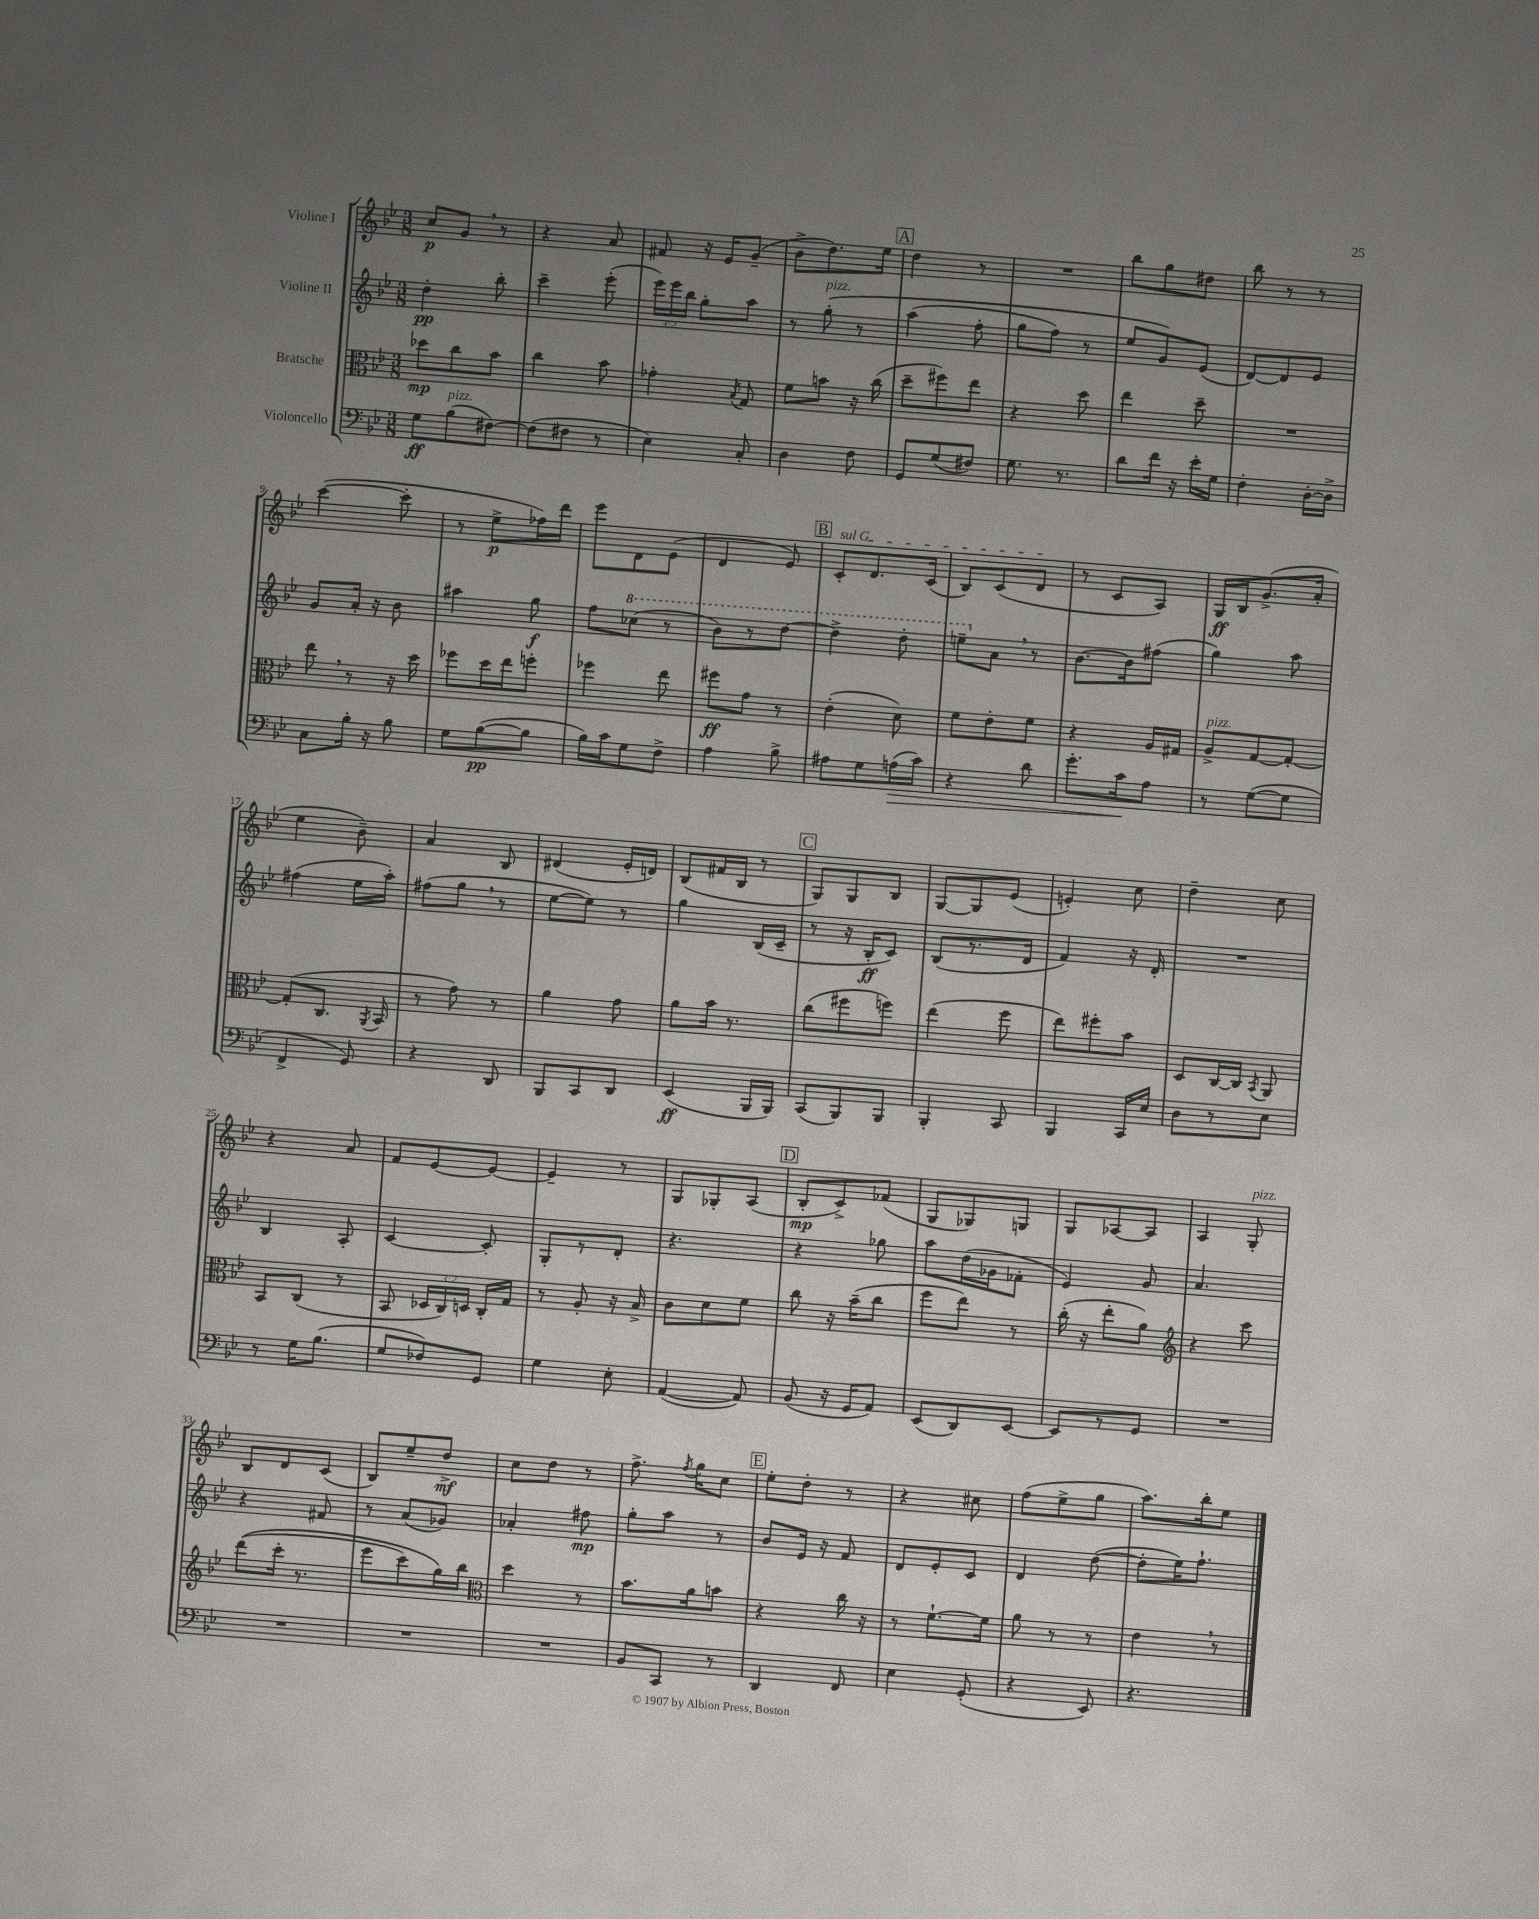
<<
\new StaffGroup <<
\new Staff = "s0" \with { instrumentName = "Violine I" } {
    \clef treble \key bes \major \numericTimeSignature \time 3/8
    \autoBeamOff c''8[\p g'8] \breathe r8 |
    r4 a'8 |
    fis'8 r16 ees'16[ g'8]--( |
    bes'8[-> d''8.) ees''16] |
    \mark \markup { \box "A" } d''4 r8 |
    R4. |
    bes''8[ g''8 dis''8] |
    bes''8 r8 r8 |
    c'''4~( c'''8-. |
    r8 ees''8[->\p fes''16) d'''16] |
    ees'''8[ d'8 ees'8]( |
    d'4 ees'8) |
    \mark \markup { \box "B" } \once \override TextSpanner.bound-details.left.text = \markup { \italic "sul G" } c'8[-.\startTextSpan d'8. c'16]( |
    bes8[) c'8( d'8]\stopTextSpan |
    r8 c'8[ a8]) |
    g16[\ff bes16 g'8.->( a'16]-. |
    ees''4 bes'8--) |
    a'4 bes8 |
    dis'4( ees'16[-. d'16]) |
    bes8[( fis'16 bes16] r8 |
    \mark \markup { \box "C" } g8[) g8 bes8] |
    g8[~ g8 ees'8]( |
    e'4-.) c''8 |
    d''4-- c''8 |
    r4 a'8 |
    f'8[ ees'8~ ees'8]~ |
    ees'4-- r8 |
    g8[ ges8-. a8]( |
    \mark \markup { \box "D" } bes8[-.\mp c'8->) fes'8]( |
    g8[ ges8) g8] |
    g8[ aes8~ aes8] |
    a4 g8-.^\markup { \italic "pizz." } |
    bes8[ d'8 c'8]( |
    bes8[) ees''8-- d''8]->\mf |
    c''8[ d''8] r8 |
    f''8.-> \acciaccatura { f''8 } g''16[ c''8] |
    \mark \markup { \box "E" } ees''8[-. d''8]-. r8 |
    r4 cis''8 |
    f''8[( ees''8-> g''8] |
    a''8.[) bes''16-. ees''8] \bar "|." |
}
\new Staff = "s1" \with { instrumentName = "Violine II" } {
    \clef treble \key bes \major \numericTimeSignature \time 3/8 \override Staff.TupletNumber.text = #tuplet-number::calc-fraction-text
    \autoBeamOff d''4-.\pp bes''8-. |
    c'''4-- ees'''8-.( |
    \tuplet 3/2 { ees'''16[) ees'''16 bes''16] } g''8[-. a''8] |
    r8 g''8-.^\markup { \italic "pizz." }\( r8 |
    \mark \markup { \box "A" } a''4( f''8-. |
    g''8[ f''8]) r8 |
    ees''8[ g'8\) ees'8]( |
    d'8[~) d'8 ees'8] |
    g'8[ a'16]-. r16 bes'8 |
    ais''4 g''8\f |
    f''8[ \ottava #1 ces'''8]( r8 |
    bes''8[) r8 d'''8]~ |
    \mark \markup { \box "B" } d'''4-> d'''8-. |
    e'''8[-- \ottava #0 a'8] \breathe r8 |
    bes'8.[~ bes'16 fis''8]( |
    g''4) a''8 |
    fis''4( ees''16[ a''16]-.) |
    fis''8[( g''8] \breathe r8 |
    ees''8[~ ees''8]) r8 |
    g''4 bes16[( c'16]-- |
    \mark \markup { \box "C" } r8 r16 bes16[-.\ff c'8]) |
    bes8[( r8. d'16] |
    f'4) r16 d'16-. |
    R4. |
    bes4 a8-. |
    c'4~ c'8-. |
    g8[-. r8 d'8]-. |
    r4. |
    \mark \markup { \box "D" } r4 ges''8 |
    a''8[ d''16( ges'16 fes'8]-. |
    ees'4) g'8 |
    a'4. |
    r4 fis'8 |
    r8 a'8[( ges'8]) |
    aes'4-. fis''8\mp |
    g''8[-. a''8] r8 |
    \mark \markup { \box "E" } bes'8[ ees'16] r16 f'8 |
    d'8[ ees'8-. c'8] |
    d'4 d''8~( |
    d''8[-. ees''16) f''8.]-! \bar "|." |
}
\new Staff = "s2" \with { instrumentName = "Bratsche" } {
    \clef alto \key bes \major \numericTimeSignature \time 3/8 \override Staff.TupletNumber.text = #tuplet-number::calc-fraction-text
    \autoBeamOff des''8[\mp c''8 bes'8] |
    c''4 bes'8 |
    ges'4-. \acciaccatura { bes8 } g8 |
    f'8[ b'8] r16 c''16( |
    \mark \markup { \box "A" } d''8[-- fis''8) ees''8] |
    r4 d''8 |
    ees''4 d''8-- |
    R4. |
    ees''8 \breathe r8 r16 d''16 |
    fes''8[ d''16 ees''16 f''8]-. |
    fes''4 ees''8 |
    fis''8[\ff g'8] r8 |
    \mark \markup { \box "B" } ees'4-.( d'8) |
    f'8[ ees'8-. f'8] |
    r4 a16[ gis16] |
    a8[->^\markup { \italic "pizz." } g8~ g8]~-. |
    g8[-.( c8.] \acciaccatura { a,8 } bes,16 |
    r8 g'8) r8 |
    a'4 g'8 |
    a'8[ bes'16] r8. |
    \mark \markup { \box "C" } c''8[( fis''8 f''8]) |
    ees''4( f''8 |
    ees''8[) fis''8-. bes'8] |
    d8[ c16~ c16] \acciaccatura { bes,8 } a,8 |
    bes,8[ c8]( r8 |
    bes,8 \tuplet 3/2 { des16[ c16) d16] } c16[-. g16] |
    r8 a8-. r16 bes16-> |
    c'8[ d'8 f'8] |
    \mark \markup { \box "D" } c''8 r16 bes'16[--( c''8] |
    f''8[ ees''8]) r8 |
    c''16-.( r16 ees''8[-. a'8]) |
    \clef treble r4 c'''8 |
    d'''8[(\( c'''16]-. r8. |
    ees'''8[ c'''8) g''16\) bes''16] |
    \clef alto d''4 r8 |
    bes'8.[ a'16 b'8] |
    \mark \markup { \box "E" } r4 c''16 r16 |
    r8 f'8.[~-! f'16] |
    a'8 r8 r8 |
    ees'4 \breathe r8 \bar "|." |
}
\new Staff = "s3" \with { instrumentName = "Violoncello" } {
    \clef bass \key bes \major \numericTimeSignature \time 3/8
    \autoBeamOff g8[\ff bes8^\markup { \italic "pizz." }( fis8]~) |
    fis8[( fis8] r8 |
    ees4) c8-. |
    d4 f8 |
    \mark \markup { \box "A" } g,8[ g8( fis8]) |
    g8. r8. |
    d'8[ f'16] r16 ees'16[-. g16] |
    f4-. d16[~-. d16]-> |
    c8[ bes16]-. r16 bes8 |
    g8[ bes8~\pp( bes8] |
    bes16[) c'16 g8 f8]-> |
    a4 bes8-> |
    \mark \markup { \box "B" } ais8[ g8 a16\>( c'16]) |
    r4 d'8 |
    g'8.[-. c'16\! a8] |
    r8 g8[~( g8] |
    f,4-> g,8) |
    r4 d,8 |
    bes,,8[ c,8 d,8] |
    ees,4\ff( bes,,16[ bes,,16]) |
    \mark \markup { \box "C" } c,8[( bes,,8) bes,,8] |
    bes,,4-. c,8 |
    bes,,4 c,16[ ees16] |
    d8[ r8 ees8] |
    r8 g16[ bes8.]( |
    g8[ fes8) g,8] |
    g4 ees8-. |
    a,4~( a,8) |
    \mark \markup { \box "D" } bes,8( r16 g,16[ a,8]) |
    ees,8[( d,8) ees,8]~ |
    ees,8[ r8 g,8] |
    R4. |
    R4. |
    R4. |
    R4. |
    bes,8[ c,8] r8 |
    \mark \markup { \box "E" } d,4 f,8 |
    ees4 g,8-.( |
    r4 ees,8) |
    r4. \bar "|." |
}
>>
>>
